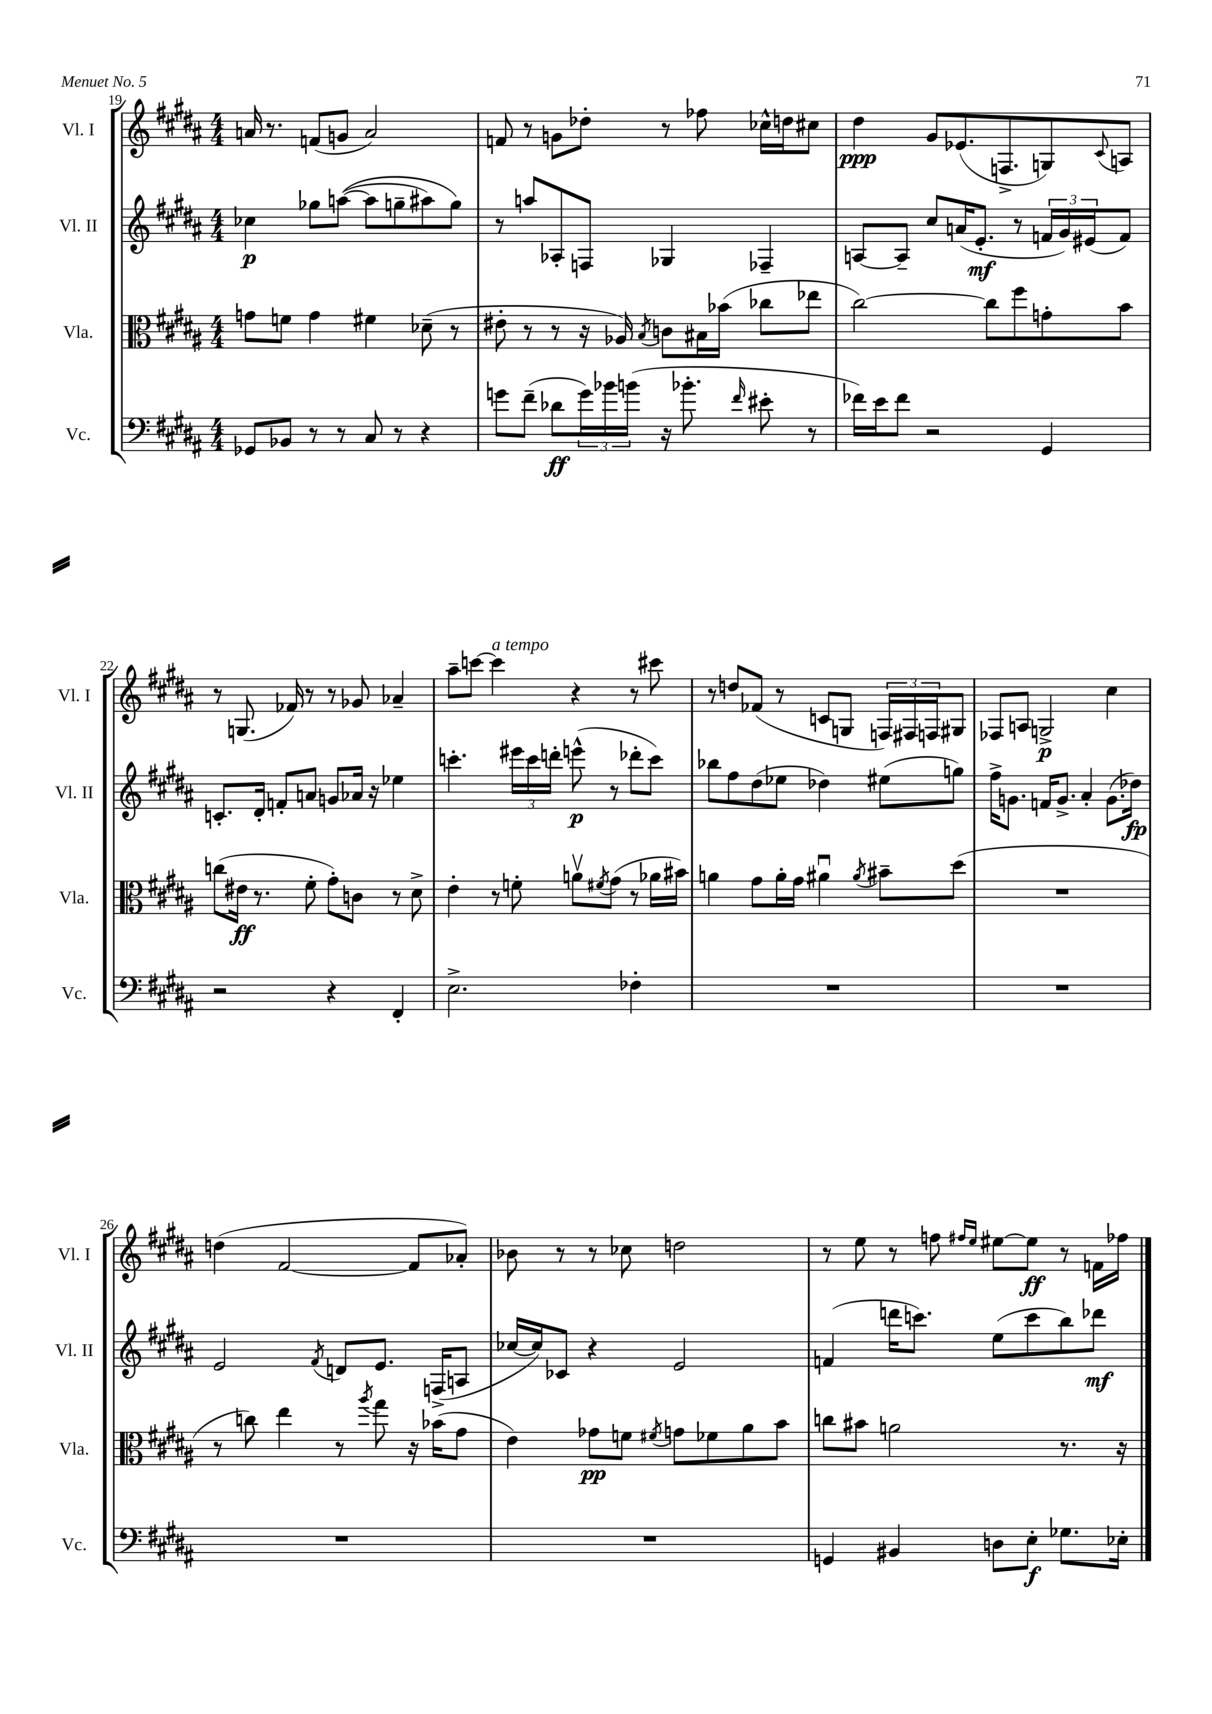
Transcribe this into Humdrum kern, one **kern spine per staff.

**kern	**kern	**kern	**kern
*staff4	*staff3	*staff2	*staff1
*clefF4	*clefC3	*clefG2	*clefG2
*k[f#c#g#d#a#]	*k[f#c#g#d#a#]	*k[f#c#g#d#a#]	*k[f#c#g#d#a#]
*M4/4	*M4/4	*M4/4	*M4/4
8GG-	8g	4cc-	16a
.	.	.	8.r
8BB-	8f	.	.
8r	4g	8gg-	(8f
8r	.	&(([8aa	8g
8C#	4f#	8aa]	2a)
8r	.	8gg~	.
4r	(8d-~	8aa#)	.
.	8r	8gg&)	.
=	=	=	=
8g	8e#'	8r	8f
(8f#~	8r	8aa	8r
8d-	8r	8A-'	8g
24g)	16r	8F	8dd-'
24b-	.	.	.
.	16A-)	.	.
(24b	.	.	.
.	8qB	.	.
16r	8c	4G-	8r
8.b-'	.	.	.
.	16B#	.	8ff-
.	(16b-	.	.
16qqf#	.	.	.
8e#'	8cc-	4F-~	16cc-^^
.	.	.	16dd
8r	8ee-	.	8cc#
=	=	=	=
16f-)	[2cc#)	[8A	4dd#
16e	.	.	.
8f-	.	8A~]	.
2r	.	8cc#	8g#
.	.	(16a	(8.e-
.	.	8.e'	.
.	8cc#]	.	.
.	.	.	8.F^
.	8ff#	8r	.
4GG#	8g'	24f	8G)
.	.	24g#)	.
.	.	(24e#	.
.	.	.	8qqc#
.	8b	8f)	8A
=	=	=	=
2r	(8cc	8.c'	8r
.	16e#	.	(8.G
.	8.r	16d#'	.
.	.	8f'	.
.	.	.	16f-)
.	8f#'	8a	8r
4r	8g#')	8g	8r
.	8c	16a-	8g-
.	.	16r	.
4FF#'	8r	4ee-	4a-~
.	8d#^	.	.
=	=	=	=
2.E^	4e'	4.ccc'	8aa#~
.	.	.	[8ccc
.	8r	.	4ccc]
.	8f'	24eee#	.
.	.	24ccc	.
.	.	24ddd'	.
.	8av	(8eee^^	4r
.	8qf#	.	.
.	(8g#	8r	.
4F-'	8r	8ddd-'	8r
.	16a-	8ccc)	8ccc#
.	16b#)	.	.
=	=	=	=
1r	4a	8bb-	8r
.	.	8ff#	8dd
.	8g#	(8dd#	(8f-
.	16a'	8ee-	8r
.	16g#	.	.
.	4a#u	4dd-)	8c
.	.	.	8G
.	8qa#	.	.
.	8b#~	(8ee#	24F)
.	.	.	24F#
.	.	.	24F
.	(8dd#	8gg)	8G#
=	=	=	=
1r	1r	16ff#^	8F-
.	.	8.g	.
.	.	.	8A
.	.	16f	2G^
.	.	8.g^	.
.	.	4a#'	.
.	.	(8.g	4cc#
.	.	16dd-)	.
=	=	=	=
1r	8r	2e	(4dd
.	8cc)	.	.
.	4ee	.	[2f#
.	.	8qf#	.
.	8r	8d	.
.	8qaa#	.	.
.	8gg#	8.e	.
.	16r	.	8f#]
.	(16b-	(16F^	.
.	8g#	8A	8a-')
=	=	=	=
1r	4e)	[16cc-	8b-
.	.	16cc-])	.
.	.	8c-	8r
.	8g-	4r	8r
.	8f	.	8cc-
.	8qf#	.	.
.	8g	2e	2dd
.	8f-	.	.
.	8a#	.	.
.	8b	.	.
=	=	=	=
4GG	8cc	(4f	8r
.	8b#	.	8ee
4BB#	2a	16ddd	8r
.	.	8.ccc)	.
.	.	.	8ff
.	.	.	16qqff#
.	.	.	16qqee
8D	.	(8ee	[8ee#
8E'	.	8ccc	8ee#]
8.G-	8.r	8bb)	8r
.	.	8ddd-	16f
16E-'	16r	.	16ff-
==	==	==	==
*-	*-	*-	*-
